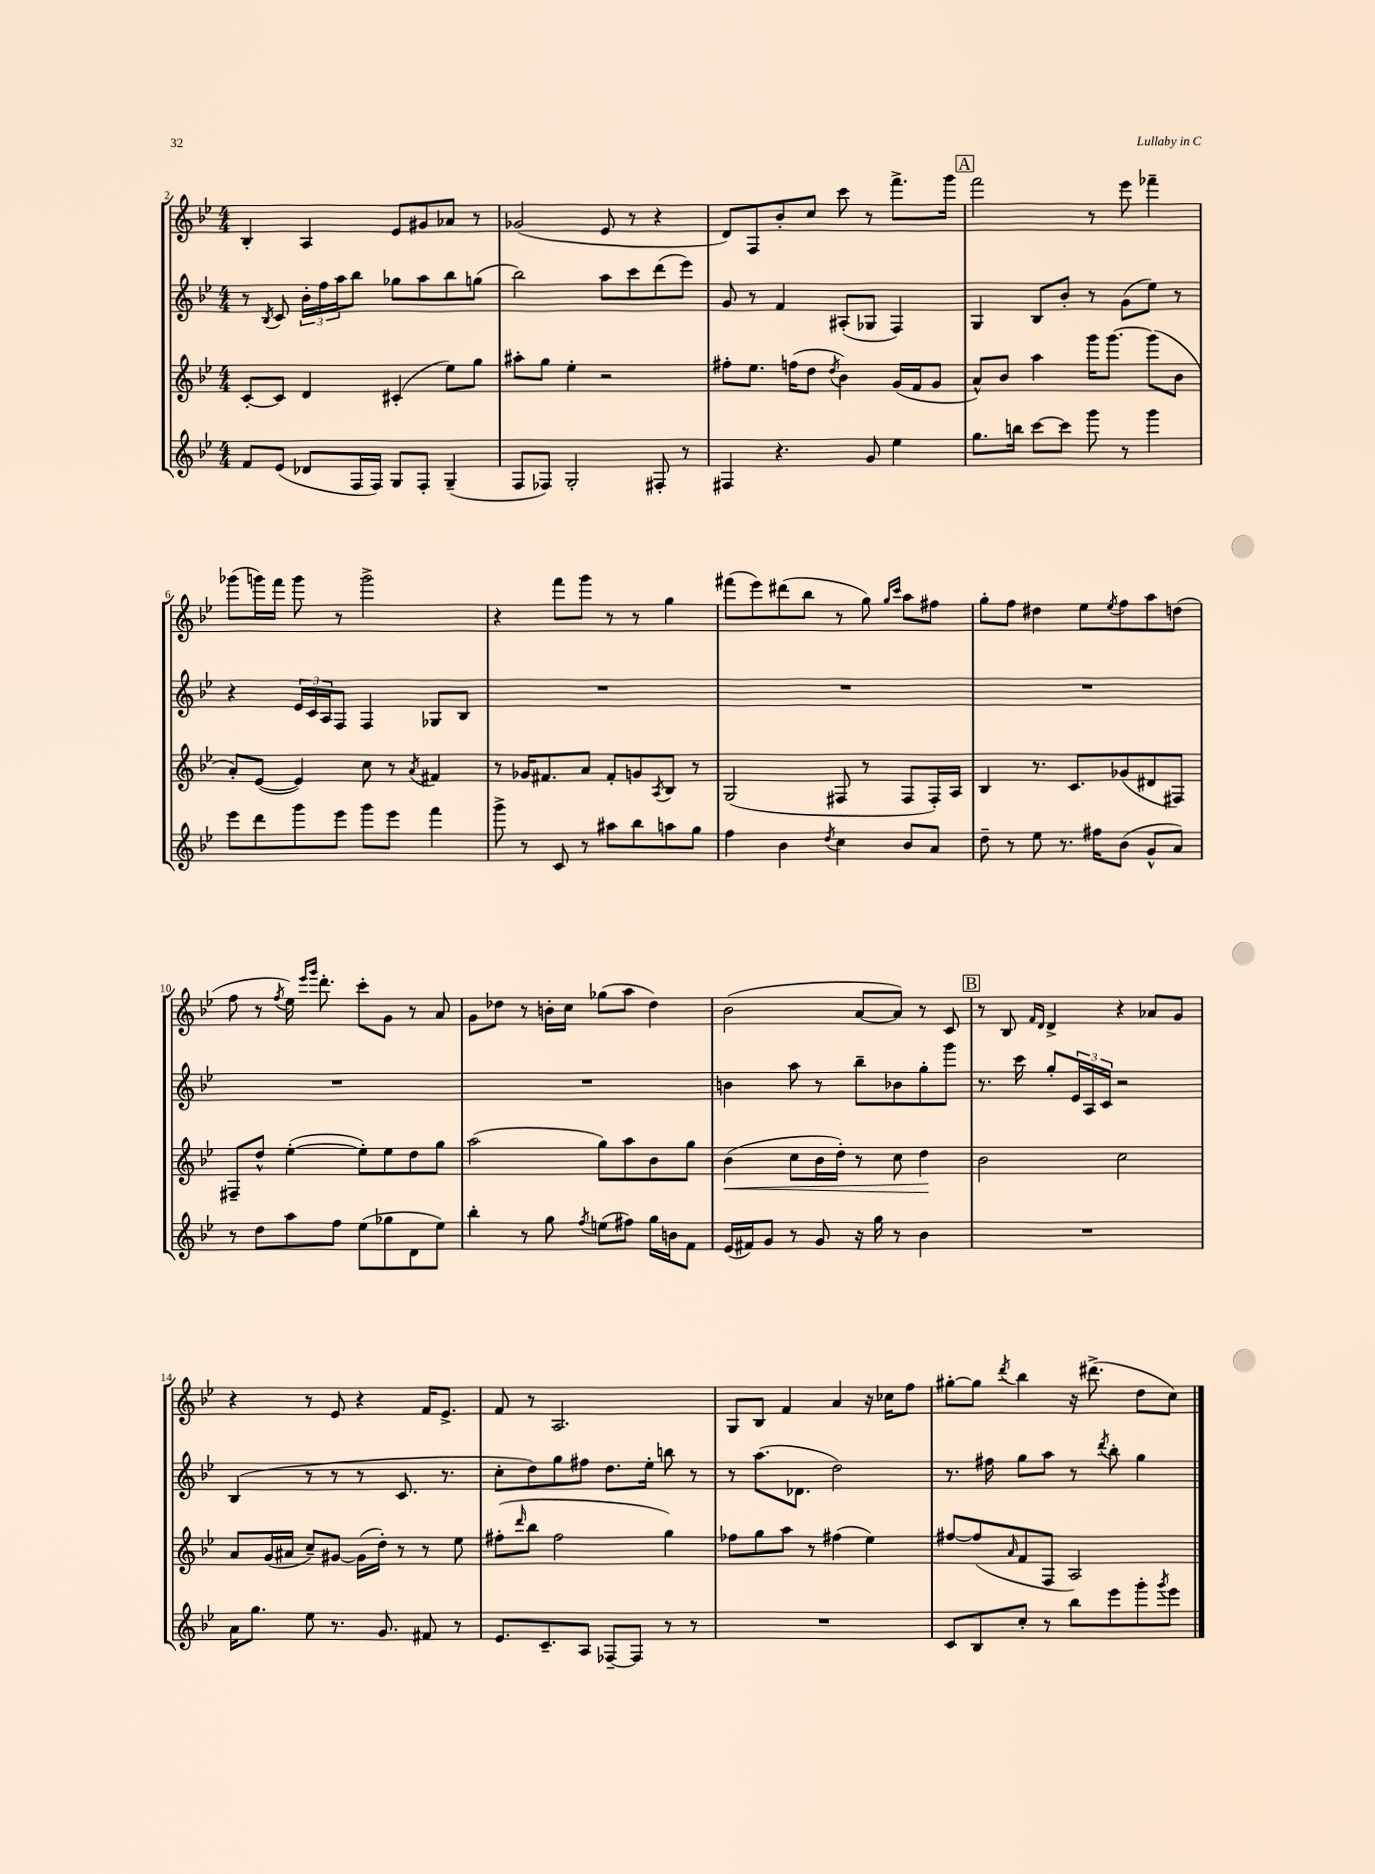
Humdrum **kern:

**kern	**kern	**kern	**kern
*staff4	*staff3	*staff2	*staff1
*clefG2	*clefG2	*clefG2	*clefG2
*k[b-e-]	*k[b-e-]	*k[b-e-]	*k[b-e-]
*M4/4	*M4/4	*M4/4	*M4/4
8f	[8c'	8r	4B-'
.	.	8qB-	.
(8e-	8c]	8c	.
8d-	4d	24b-'	4A
.	.	24ff	.
.	.	24aa	.
16F	.	8bb-	.
16F)	.	.	.
8G	(4c#'	8gg-	8e-
8F'	.	8aa	8g#
(4G~	8ee-)	8bb-	8a-
.	8gg	(8gg	8r
=	=	=	=
8F	8aa#'	2bb-)	(2g-
8F-)	8gg	.	.
2G'	4ee-'	.	.
.	2r	8aa	8e-
.	.	8ccc	8r
8F#'	.	(8ddd	4r
8r	.	8eee-)	.
=	=	=	=
4F#	8ff#'	8g	8d)
.	8.ee-	8r	8F
4.r	.	4f	8b-'
.	(16ff	.	.
.	8dd	.	8cc
.	8qdd	.	.
.	4b-)	(8A#'	8ccc
8g	.	8G-	8r
4ee-	(16g	4F)	8.fff^
.	16f	.	.
.	8g	.	.
.	.	.	16ggg
=	=	=	=
8.gg	8a^^)	4G	2fff
.	8b-	.	.
16bb	.	.	.
[8ccc	4aa	8B-	.
8ccc]	.	8b-'	.
8ggg	16ggg	8r	8r
.	[8.ggg	.	.
8r	.	(8g	8eee-
4ggg	(8ggg]	8ee-)	4fff-~
.	8b-	8r	.
=	=	=	=
8eee-	8a')	4r	(8ggg-
8ddd	([8e-	.	16ggg)
.	.	.	16fff
8ggg	4e-])	24e-	8ggg
.	.	24c	.
.	.	24A	.
8eee-	.	8F	8r
8ggg	8cc	4F	2ggg^
8eee-	8r	.	.
.	8qa	.	.
4fff	4f#	8G-	.
.	.	8B-	.
=	=	=	=
8ggg^	8r	1r	4r
8r	16g-	.	.
.	8.f#	.	.
8c	.	.	8fff
8r	8a	.	8ggg
8aa#	8f#'	.	8r
8bb-	8g	.	8r
.	8qA	.	.
8aa	8B-	.	4gg
8gg	8r	.	.
=	=	=	=
4ff	(2G	1r	(8fff#
.	.	.	8eee-)
4b-	.	.	(8ddd#
.	.	.	8bb-
8qdd	.	.	.
4cc	8F#	.	8r
.	8r	.	8gg)
.	.	.	16qqgg
.	.	.	16qqccc
8b-	8F#	.	8aa
8a	16F#')	.	8ff#
.	16A	.	.
=	=	=	=
8dd~	4B-	1r	8gg'
8r	.	.	8ff
8ee-	8.r	.	4dd#
8.r	.	.	.
.	8.c	.	.
.	.	.	8ee-
16ff#	.	.	.
.	.	.	8qee-
(8b-	(8g-	.	8ff
8g^^	8d#	.	8aa
8a)	8F#)	.	(8dd
=	=	=	=
8r	8F#~	1r	8ff
8dd	8dd^^	.	8r
.	.	.	8qff
8aa	([4ee-'	.	16ee-)
.	.	.	16qqeee-
.	.	.	16qqggg
.	.	.	8.ddd'
8ff	.	.	.
(8ee-	8ee-'])	.	8ccc'
8gg-	8ee-	.	8g
8d	8dd	.	8r
8ee-)	8gg	.	8a
=	=	=	=
4bb-'	(2aa	1r	8g
.	.	.	8dd-
8r	.	.	8r
8gg	.	.	16b'
.	.	.	16cc
8qff	.	.	.
(8ee	8gg)	.	(8gg-
8ff#)	8aa	.	8aa
16gg	8b-	.	4dd-)
16b	.	.	.
8f	8gg	.	.
=	=	=	=
(16e-	(4b-	4b	(2b-
16f#)	.	.	.
8g	.	.	.
8r	8cc	8aa	.
8g	16b-	8r	.
.	16dd')	.	.
16r	8r	8bb-~	[8a
16gg	.	.	.
8r	8cc	8b-	8a])
4b-	4dd	8gg'	8r
.	.	8ggg	8c
=	=	=	=
1r	2b-	8.r	8r
.	.	.	8B-
.	.	16ccc	.
.	.	.	16qqf
.	.	.	16qqd
.	.	8gg'	4d^
.	.	24e-	.
.	.	24A	.
.	.	24c	.
.	2cc	2r	4r
.	.	.	8a-
.	.	.	8g
=	=	=	=
16a	8a	(4B-	4r
8.gg	.	.	.
.	(16g	.	.
.	16a#	.	.
8ee-	8cc~)	8r	8r
8.r	[8g#	8r	8e-
.	(16g#]	8r	4r
8.g	16dd')	.	.
.	8r	8.c	.
8f#	8r	.	16f
.	.	8.r	8.e-^
8r	8ee-	.	.
=	=	=	=
8.e-	(8ff#'	8cc'	8f
.	16qqddd	.	.
.	8bb-	8dd)	8r
8.c~	.	.	.
.	2ff#	8gg	2.A
8A	.	8ff#	.
[8F-~	.	8.dd	.
8F-]	.	.	.
.	.	16ee-'	.
8r	4gg)	8bb	.
8r	.	8r	.
=	=	=	=
1r	8ff-	8r	8G
.	8gg	(8.aa	8B-
.	8aa	.	4f
.	.	8.d-	.
.	8r	.	.
.	(4ff#	2dd)	4a
.	4ee-)	.	16r
.	.	.	16cc-
.	.	.	8ff
=	=	=	=
8c	[8ff#	8.r	[8gg#'
8B-	(8ff#]	.	8gg#]
.	.	16ff#	.
.	16qqa	.	8qddd
8cc'	8f	8gg	4bb-
8r	8F	8aa	.
8bb-	2A)	8r	16r
.	.	.	(8.ddd#^
.	.	8qddd	.
8eee-	.	8bb-'	.
8ggg'	.	4gg	8dd
8qggg	.	.	.
8eee-	.	.	8cc)
==	==	==	==
*-	*-	*-	*-
